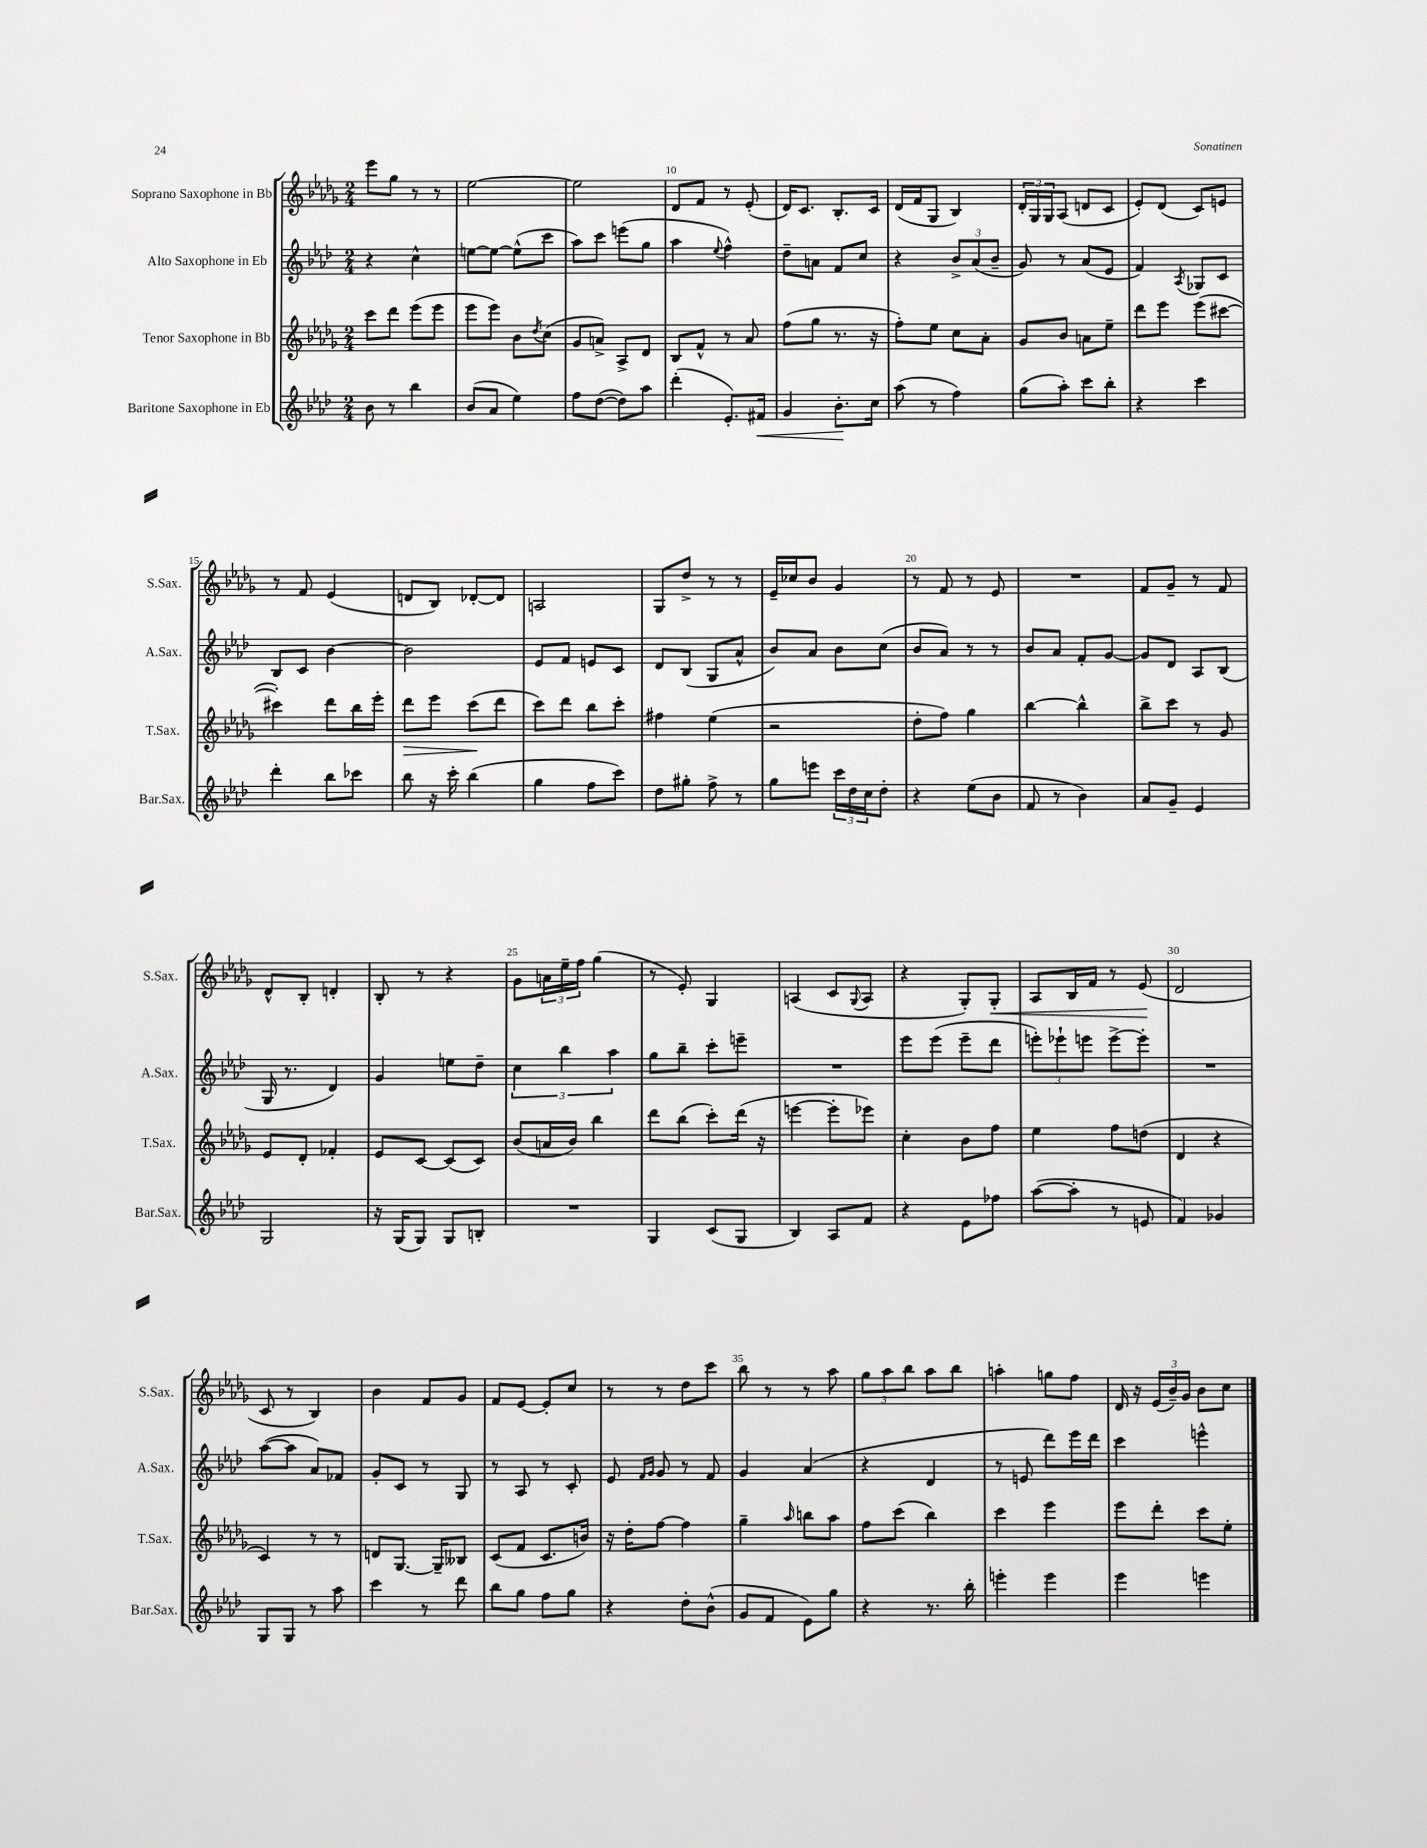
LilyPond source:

<<
\new StaffGroup <<
\new Staff = "s0" \with { instrumentName = "Soprano Saxophone in Bb" shortInstrumentName = "S.Sax." } {
    \clef treble \key des \major \numericTimeSignature \time 2/4
    ees'''8 ges''8 r8 r8 |
    ees''2~ |
    ees''2 |
    des'8 f'8 r8 ees'8-.( |
    des'16) c'8. bes8.-. c'16 |
    des'16( f'16 ges8 bes4) |
    \tuplet 3/2 { des'16-. ges16 ges16 } aes8( d'8 c'8 |
    ees'8-.) des'8( c'8) e'8 |
    r8 f'8 ees'4( |
    d'8 bes8) des'8~-. des'8 |
    a2 |
    ges8 des''8-> r8 r8 |
    ees'16-- ces''16 bes'8 ges'4 |
    r8 f'8 r8 ees'8 |
    R2 |
    f'8 ges'8-- r8 f'8 |
    des'8-^ bes8-. d'4-. |
    bes8-. r8 r4 |
    ges'8 \tuplet 3/2 { a'16 ees''16-- f''16 } ges''4( |
    r8 ees'8-.) ges4 |
    a4( c'8 \appoggiatura { ges8 } a8 |
    r4 ges8-.) ges8-.\< |
    aes8 bes16 f'16 r8 ees'8\!( |
    des'2 |
    c'8 r8 bes4) |
    bes'4 f'8 ges'8 |
    f'8 ees'8~ ees'8-. c''8 |
    r8 r8 des''8 c'''8 |
    bes''8 r8 r8 aes''8 |
    \tuplet 3/2 { ges''8 aes''8 bes''8 } aes''8 bes''8 |
    a''4-. g''8 f''8 |
    des'16 r16 \tuplet 3/2 { ees'16( bes'16--) ges'16 } bes'8 c''8 \bar "|." |
}
\new Staff = "s1" \with { instrumentName = "Alto Saxophone in Eb" shortInstrumentName = "A.Sax." } {
    \clef treble \key aes \major \numericTimeSignature \time 2/4
    r4 c''4-^ |
    e''8~ e''8~ e''8-^( c'''8 |
    aes''8) c'''8 e'''8( g''8 |
    aes''4 \appoggiatura { ees''8 } f''4-^) |
    des''8-- a'8 f'8 c''8 |
    r4 \tuplet 3/2 { bes'8-> aes'8( bes'8-- } |
    g'8) r8 aes'8( ees'8 |
    f'4) \acciaccatura { aes8 } ges8 c'8 |
    bes8 c'8 bes'4~ |
    bes'2 |
    ees'8 f'8 e'8 c'8 |
    des'8 bes8( g8 aes'8-^ |
    bes'8) aes'8 bes'8 c''8( |
    bes'8 aes'8) r8 r8 |
    bes'8 aes'8 f'8-. g'8~ |
    g'8 des'8 aes8 bes8( |
    g16 r8. des'4) |
    g'4 e''8 des''8-- |
    \tuplet 3/2 { c''4 bes''4 aes''4 } |
    g''8 bes''8-- c'''8-. e'''8-- |
    R2 |
    ees'''8 ees'''8( ees'''8-- des'''8 |
    \tuplet 3/2 { e'''8-.) ees'''8-! e'''8 } e'''8~-> e'''8-. |
    R2 |
    aes''8~( aes''8 aes'8) fes'8 |
    g'8-. c'8 r8 g8 |
    r8 aes8 r8 c'8-. |
    ees'8 \grace { f'16 g'16 } g'8 r8 f'8 |
    g'4 aes'4( |
    r4 des'4 |
    r8 e'8 des'''8) ees'''16 des'''16 |
    c'''4 e'''4-^ \bar "|." |
}
\new Staff = "s2" \with { instrumentName = "Tenor Saxophone in Bb" shortInstrumentName = "T.Sax." } {
    \clef treble \key des \major \numericTimeSignature \time 2/4
    c'''8 des'''8 ees'''8( ees'''8 |
    ees'''8 ees'''8) bes'8 \acciaccatura { des''8 } c''8( |
    ges'8 a'8->) aes8-> des'8 |
    bes8 f'8-^ r8 aes'8 |
    f''8( ges''8 r8. r16 |
    f''8-.) ees''8 c''8 aes'8-. |
    ges'8 bes'8 a'8 ees''8-- |
    des'''8 ees'''8 ees'''8( cis'''8~ |
    cis'''4-.) des'''8 bes''16 ees'''16-. |
    des'''8\> ees'''8 c'''8\!( des'''8 |
    c'''8) des'''8 bes''8 c'''8-. |
    fis''4 ees''4( |
    r2 |
    des''8-. f''8) ges''4 |
    bes''4~ bes''4-^ |
    bes''8-> c'''8 r8 ges'8 |
    ees'8 des'8-. fes'4-. |
    ees'8 c'8~ c'8( c'8) |
    bes'8( a'16 bes'16) bes''4 |
    des'''8 bes''8( c'''8-.) des'''16( r16 |
    e'''4~ e'''8-. ees'''8) |
    c''4-. bes'8 f''8 |
    ees''4 f''8 d''8( |
    des'4 r4 |
    c'4) r8 r8 |
    d'8 ges8.~ ges16-- beses8 |
    c'8( f'8 c'8. b'16) |
    r16 des''16-. f''8~ f''4 |
    ges''4-- \grace { aes''16 } b''8 aes''8 |
    f''8 c'''8( bes''4) |
    c'''4 ees'''4 |
    ees'''8 des'''8-. c'''8 ees''8-. \bar "|." |
}
\new Staff = "s3" \with { instrumentName = "Baritone Saxophone in Eb" shortInstrumentName = "Bar.Sax." } {
    \clef treble \key aes \major \numericTimeSignature \time 2/4
    bes'8 r8 bes''4 |
    bes'8( aes'8 ees''4) |
    f''8 des''8~( des''8) aes''8 |
    des'''4-.( ees'8.-.) fis'16\< |
    g'4 bes'8.-.\! c''16 |
    aes''8( r8 f''4) |
    g''8( aes''8-.) c'''8 bes''8-. |
    r4 c'''4 |
    des'''4-. bes''8 ces'''8 |
    bes''8 r16 c'''16-. bes''4( |
    g''4 f''8 c'''8) |
    des''8 gis''8-. f''8-> r8 |
    g''8 e'''8 \tuplet 3/2 { c'''16 des''16 c''16 } des''8-. |
    r4 ees''8( bes'8 |
    f'8 r8 bes'4) |
    aes'8 g'8-- ees'4 |
    g2 |
    r16 g16( g8) g8 b8-. |
    R2 |
    g4 c'8( g8 |
    bes4) aes8 f'8 |
    r4 ees'8 fes''8 |
    aes''8~( aes''8-. r8 e'8 |
    f'4) ges'4 |
    g8 g8 r8 aes''8 |
    c'''4 r8 des'''8 |
    bes''8 g''8 f''8 g''8 |
    r4 des''8-. bes'8-^( |
    g'8 f'8 ees'8) g''8 |
    r4 r8. bes''16-. |
    e'''4-. e'''4 |
    ees'''4 e'''4 \bar "|." |
}
>>
>>
\layout { \context { \Score currentBarNumber = #7 \override BarNumber.break-visibility = ##(#f #t #t) barNumberVisibility = #(every-nth-bar-number-visible 5) } }
